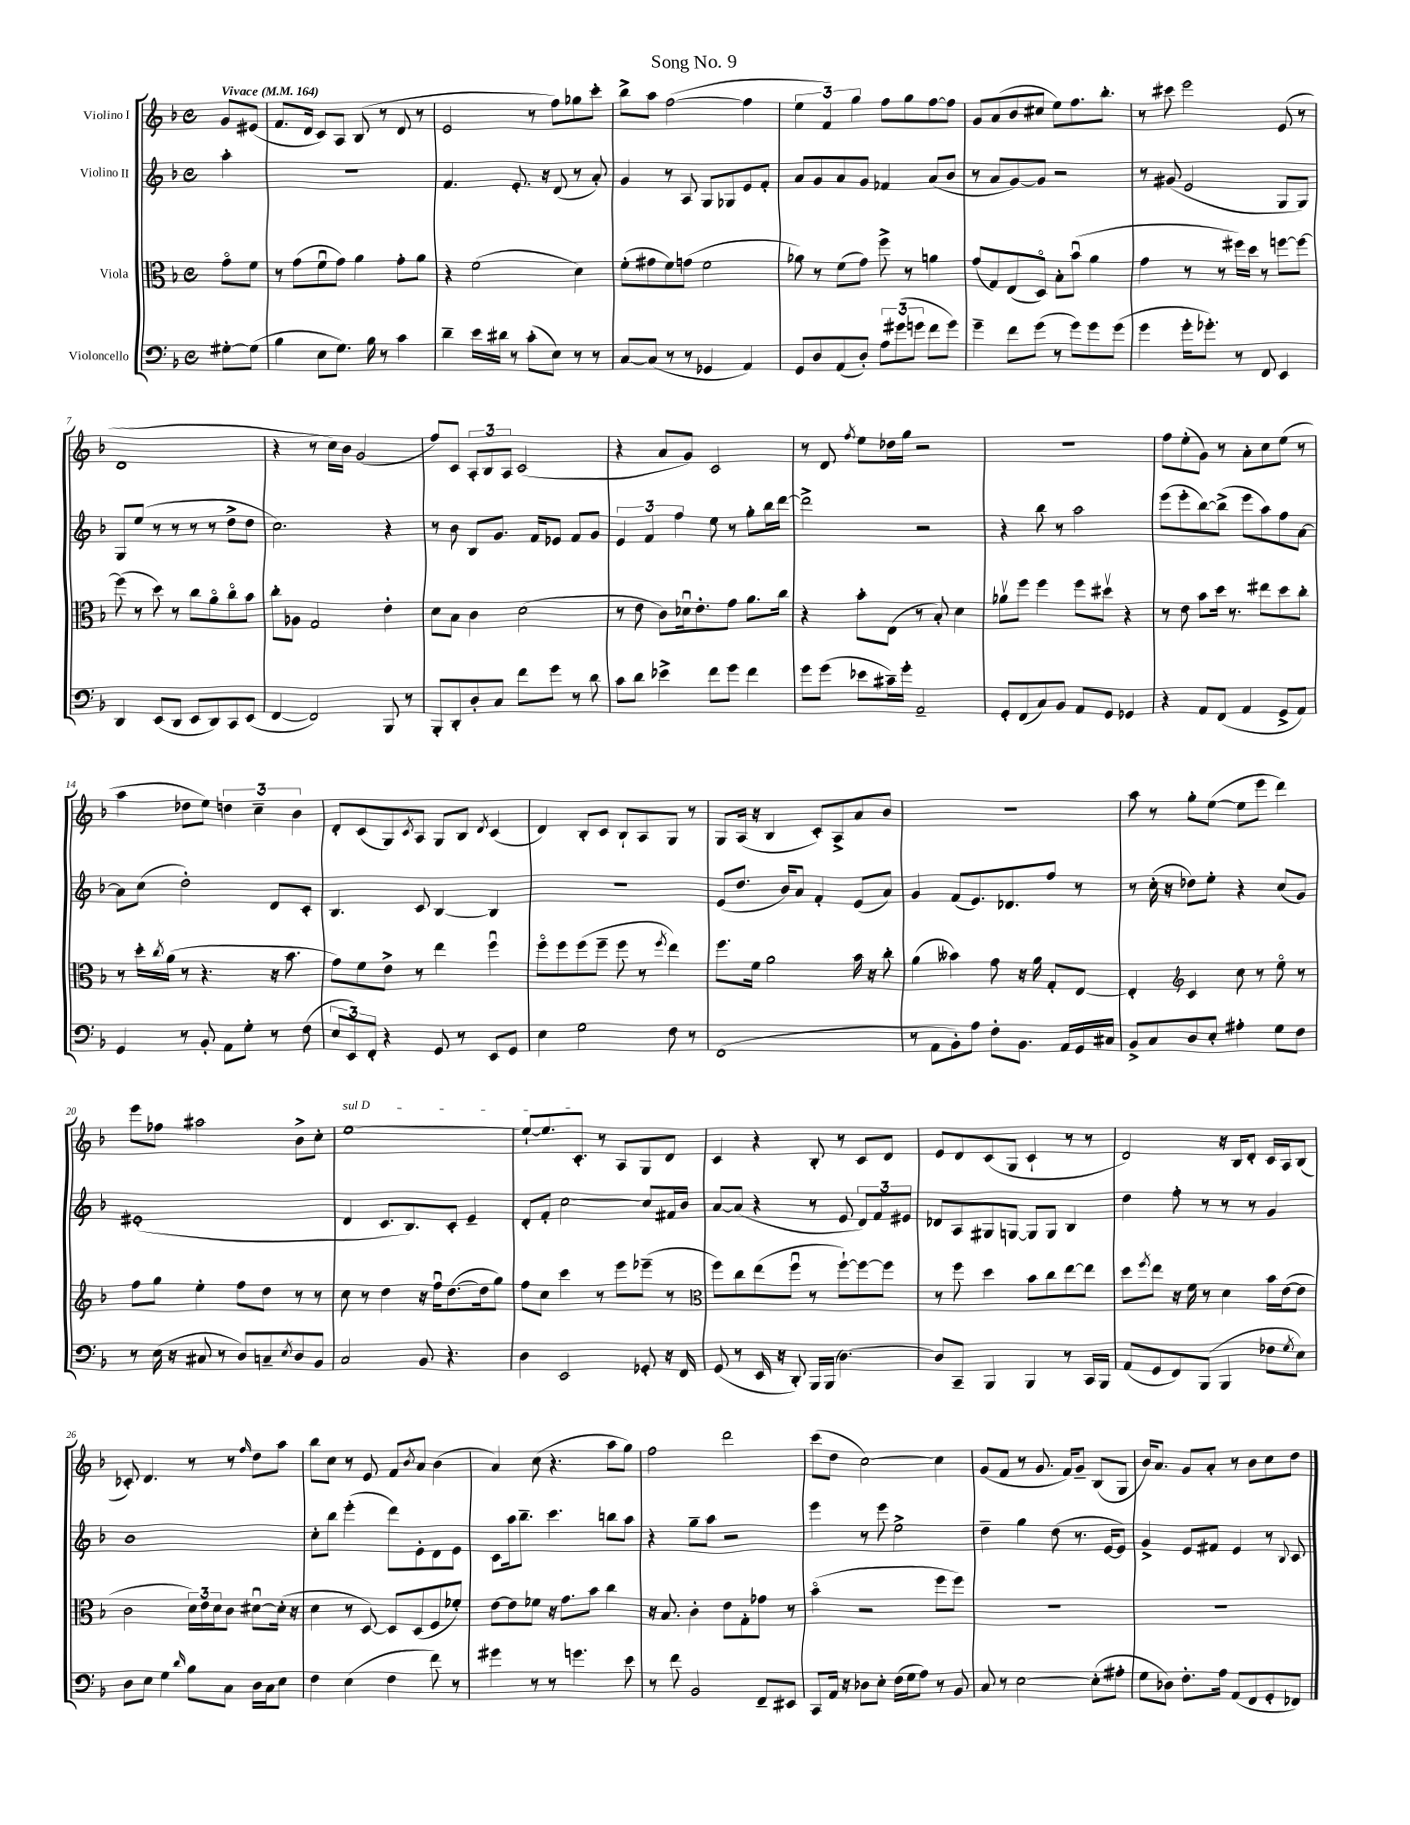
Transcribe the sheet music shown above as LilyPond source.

\header { title = "Song No. 9" }
<<
\new StaffGroup <<
\new Staff = "s0" \with { instrumentName = "Violino I" } {
    \clef treble \key f \major \defaultTimeSignature \time 4/4 \partial 4 \tempo "Vivace" 4 = 164
    g'8 eis'8( |
    f'8. d'16 c'8) a8 bes8( r8 d'8 r8 |
    e'2 r8 f''8) ges''8 c'''8-. |
    bes''8-> a''8 f''2~( f''4 |
    \tuplet 3/2 { e''4 f'4) g''4 } f''8 g''8 f''8~ f''8 |
    g'8 a'8( bes'8 cis''8 e''8) f''8. bes''8.-. |
    r8 cis'''8 e'''2 e'8( r8 |
    d'1 |
    r4 r8 c''16) bes'16 g'2( |
    f''8) c'8 \tuplet 3/2 { a8-. bes8 a8 } c'2( |
    r4 a'8 g'8) c'2 |
    r8 d'8 \acciaccatura { f''8 } e''8 des''16 g''16 r2 |
    R1 |
    f''8 e''8-.( g'8) r8 a'8-. c''8 e''8( r8 |
    a''4 des''8 e''8) \tuplet 3/2 { d''4 c''4-- bes'4 } |
    d'8-. c'8( g8) \acciaccatura { c'8 } a8 g8 bes8 \acciaccatura { d'8 } c'4( |
    d'4) bes8-. c'8 bes8-! a8 g8 r8 |
    g8 a16( r16 bes4 c'8-.) a8-> a'8 bes'8 |
    R1 |
    a''8 r8 g''8-. e''8~( e''8 e'''8 d'''4) |
    e'''8 fes''8 ais''2 bes'8-> c''8-. |
    \once \override TextSpanner.bound-details.left.text = \markup { \italic "sul D" } e''1~\startTextSpan |
    e''8~-! e''8. c'8.-.\stopTextSpan r8 a8 g8 d'8 |
    c'4 r4 bes8-. r8 c'8 d'8 |
    e'8 d'8 c'8( g8 c'4-! r8 r8 |
    d'2) r16 bes16 d'8-. c'16 a16 bes8( |
    ces'8-.) d'4. r8 r8 \grace { f''16 } d''8 a''8 |
    bes''8 c''8 r8 e'8 f'8 \acciaccatura { bes'8 } a'8 bes'4( |
    a'4) c''8( r4. a''8 g''8) |
    f''2 d'''2 |
    c'''8( d''8 c''2~) c''4 |
    g'8( f'8 r8 g'8. f'16) g'8-- bes8( g8 |
    bes'16) a'8. g'8 a'8-. r8 bes'8 c''8 d''8 \bar "|." |
}
\new Staff = "s1" \with { instrumentName = "Violino II" } {
    \clef treble \key f \major \defaultTimeSignature \time 4/4 \partial 4
    a''4-. |
    R1 |
    f'4. e'8.-. r16 d'8( r8 a'8-.) |
    g'4 r8 a8 g8 ges8 e'8 f'8-. |
    a'8 g'8 a'8 g'8 fes'4 a'8( bes'8 |
    r8 a'8 g'8~) g'8 r2 |
    r8 gis'8( e'2 g8 g8) |
    g8 e''8( r8 r8 r8 r8 d''8-> d''8 |
    c''2.) r4 |
    r8 bes'8 bes8 g'8. f'16 ees'8 f'8 g'8 |
    \tuplet 3/2 { e'4 f'4 f''4 } e''8 r8 g''8-. bes''16 d'''16~ |
    d'''2-> r2 |
    r4 bes''8 r8 a''2 |
    e'''8( e'''8-. bes''8~) bes''8->( e'''8 a''8) f''8 a'8~ |
    a'8 c''8( d''2-.) d'8 c'8-. |
    bes4. c'8 bes4~ bes4 |
    r1 |
    e'8( d''8. bes'16) a'8 f'4-. e'8( a'8) |
    g'4 f'8( e'8.) des'8. f''8 r8 |
    r8 c''16-.( r16 des''8) e''8-. r4 c''8( g'8) |
    eis'1-.( |
    d'4 c'8. bes8.) c'8-. e'4-- |
    d'8-. f'8-. c''2~ c''8 fis'16 bes'16 |
    a'8~ a'8( r4 r8 e'8 \tuplet 3/2 { d'8) f'8 eis'8 } |
    des'8 a8 gis8 g8~ g8 g8 bes4 |
    d''4 f''8-. r8 r8 r8 g'4 |
    bes'1 |
    c''8-. bes''8 e'''4-.( d'''8) e'8-. d'8 e'8 |
    c'8 a''16 bes''8.-- c'''4. b''8 a''8 |
    r4 g''8-- a''8 r2 |
    e'''4 r8 e'''8 e''2-> |
    d''4-- g''4 d''8( r8. e'16~ e'8) |
    g'4-> e'8 fis'8 e'4 r8 \appoggiatura { bes8 } c'8 \bar "|." |
}
\new Staff = "s2" \with { instrumentName = "Viola" } {
    \clef alto \key f \major \defaultTimeSignature \time 4/4 \partial 4
    g'8\flageolet f'8 |
    r8 g'8( f'8\downbow g'8) a'4 g'8-. a'8 |
    r4 f'2( d'4) |
    f'8-.( gis'8 f'8) g'8( f'2 |
    aes'8) r8 f'8( g'8) f''8-> r8 a'4 |
    g'8( g8) e8( d8\flageolet) bes8-. bes'8\downbow( a'4 |
    g'4 r8 r8 fis''16) d''16 r8 f''8~ f''8~ |
    f''8( r8 d''8) r8 c''8 a'8\flageolet c''8\flageolet bes'8 |
    c''8-. aes8 g2 e'4-. |
    d'8 bes8 c'4 d'2( |
    r8 e'8 c'8) des'16\downbow e'8.-. g'8 a'8. c''16 |
    r4 bes'8-. e8( r8 bes8-.) d'4 |
    aes'8\upbow f''8 f''4 f''8 dis''8\upbow r4 |
    r8 e'8 bes'8 d''16 r8. eis''8 d''8 c''8-. |
    r8 d''16-. \acciaccatura { c''8 } a'16( r8 r4. r16 bes'8. |
    g'8) f'8 e'8-> r8 e''4 f''4\downbow |
    f''8\flageolet f''8 f''8( f''8-- f''8 r8 \acciaccatura { f''8 } e''4) |
    f''8. f'16 a'2 bes'16 r16 c''8-. |
    a'4( beses'4) g'8 r16 a'16 g8-. e8~ |
    e4-. \clef treble c'4 c''8 r8 e''8\flageolet r8 |
    f''8 g''8 e''4-. f''8 d''8 r8 r8 |
    c''8 r8 d''4 r16 f''16\downbow d''8.~( d''16 g''8) |
    f''8 c''8 c'''4 r8 e'''8 ees'''8--( r8 |
    \clef alto f''8) c''8 e''8( f''8\downbow r8 f''8~-!) f''8~ f''8 |
    r8 f''8 d''4 bes'8 c''8 e''8~ e''8 |
    d''8 \acciaccatura { f''8 } e''8 r16 f'16 r8 d'4 bes'16 e'16~( e'8 |
    c'2 \tuplet 3/2 { d'16) e'16 d'16 } c'8 dis'8~\downbow dis'16-.( r16 |
    d'4 r8 d8~) d8 d8( f8 fes'8-.) |
    e'8~ e'8 fes'8 r16 g'8. bes'8 c''4 |
    r16 bes8. c'4-. e'8 g8-. ges'8 r8 |
    bes'4\flageolet( r2 f''8 f''8) |
    R1 |
    R1 \bar "|." |
}
\new Staff = "s3" \with { instrumentName = "Violoncello" } {
    \clef bass \key f \major \defaultTimeSignature \time 4/4 \partial 4
    gis8~-. gis8( |
    bes4 e8 g8.) bes16 r8 c'4 |
    d'4-- e'16 dis'16 r8 c'8-.( e8) r8 r8 |
    c8~ c8( r8 r8 ges,4 a,4) |
    g,8 d8 a,8( d8-.) \tuplet 3/2 { a8 gis'8( g'8 } f'8 g'8) |
    g'4-- f'8 g'8( r8 g'8) g'8 g'8( |
    g'4 g'16-. ges'8.-.) r8 f,8 e,4 |
    d,4 e,8( d,8 e,8 d,8) c,8 e,8( |
    f,4~ f,2) bes,,8 r8 |
    bes,,8-. d,8-. d8-. c8 f'8 g'8 r8 d'8 |
    c'8 d'8 ees'4-> f'8 g'8 f'4 |
    g'8 g'8( ees'8 cis'16--) g'16-. a,2-- |
    g,8-. f,8( c8) bes,8 a,8 g,8 ges,4 |
    r4 a,8 f,8( a,4 g,8-> a,8) |
    g,4 r8 bes,8-. a,8 g8-. r8 f8( |
    \tuplet 3/2 { e8 e,8) f,8-. } r4 g,8 r8 e,8 g,8 |
    e4 g2 f8 r8 |
    f,1( |
    r8 a,8 bes,8-.) a8 f8-. bes,8. a,16 g,16 cis16 |
    bes,8-> c8 d8 e8-. ais4-. g8 f8 |
    r8 e16( r16 cis8 r8 d8) c8-- \acciaccatura { e8 } d8 bes,8 |
    c2 bes,8 r4. |
    d4 e,2 ges,8-. r16 f,16 |
    g,8( r8 e,16 r16 d,8-.) bes,,16 bes,,16( d4.~) |
    d8 c,8-- bes,,4 bes,,4 r8 c,16 bes,,16 |
    a,8( g,8 f,8) bes,,8( bes,,4 fes8 \acciaccatura { g8 } e8) |
    d8 e8 g4 \grace { d'16 } bes8 c8 d16 c16 e8 |
    f4 e4( f4 f'8) r8 |
    gis'4 r8 r8 g'4. e'8 |
    r8 f'8 bes,2 f,8-- eis,8 |
    c,8 a,16 r16 des8 e8-. f16( g16 a8) r8 bes,8 |
    c8 r8 e2~ e8-.( ais8-. |
    g8 des8) f8.-. a16 a,8( f,8 g,8-. fes,8) \bar "|." |
}
>>
>>
